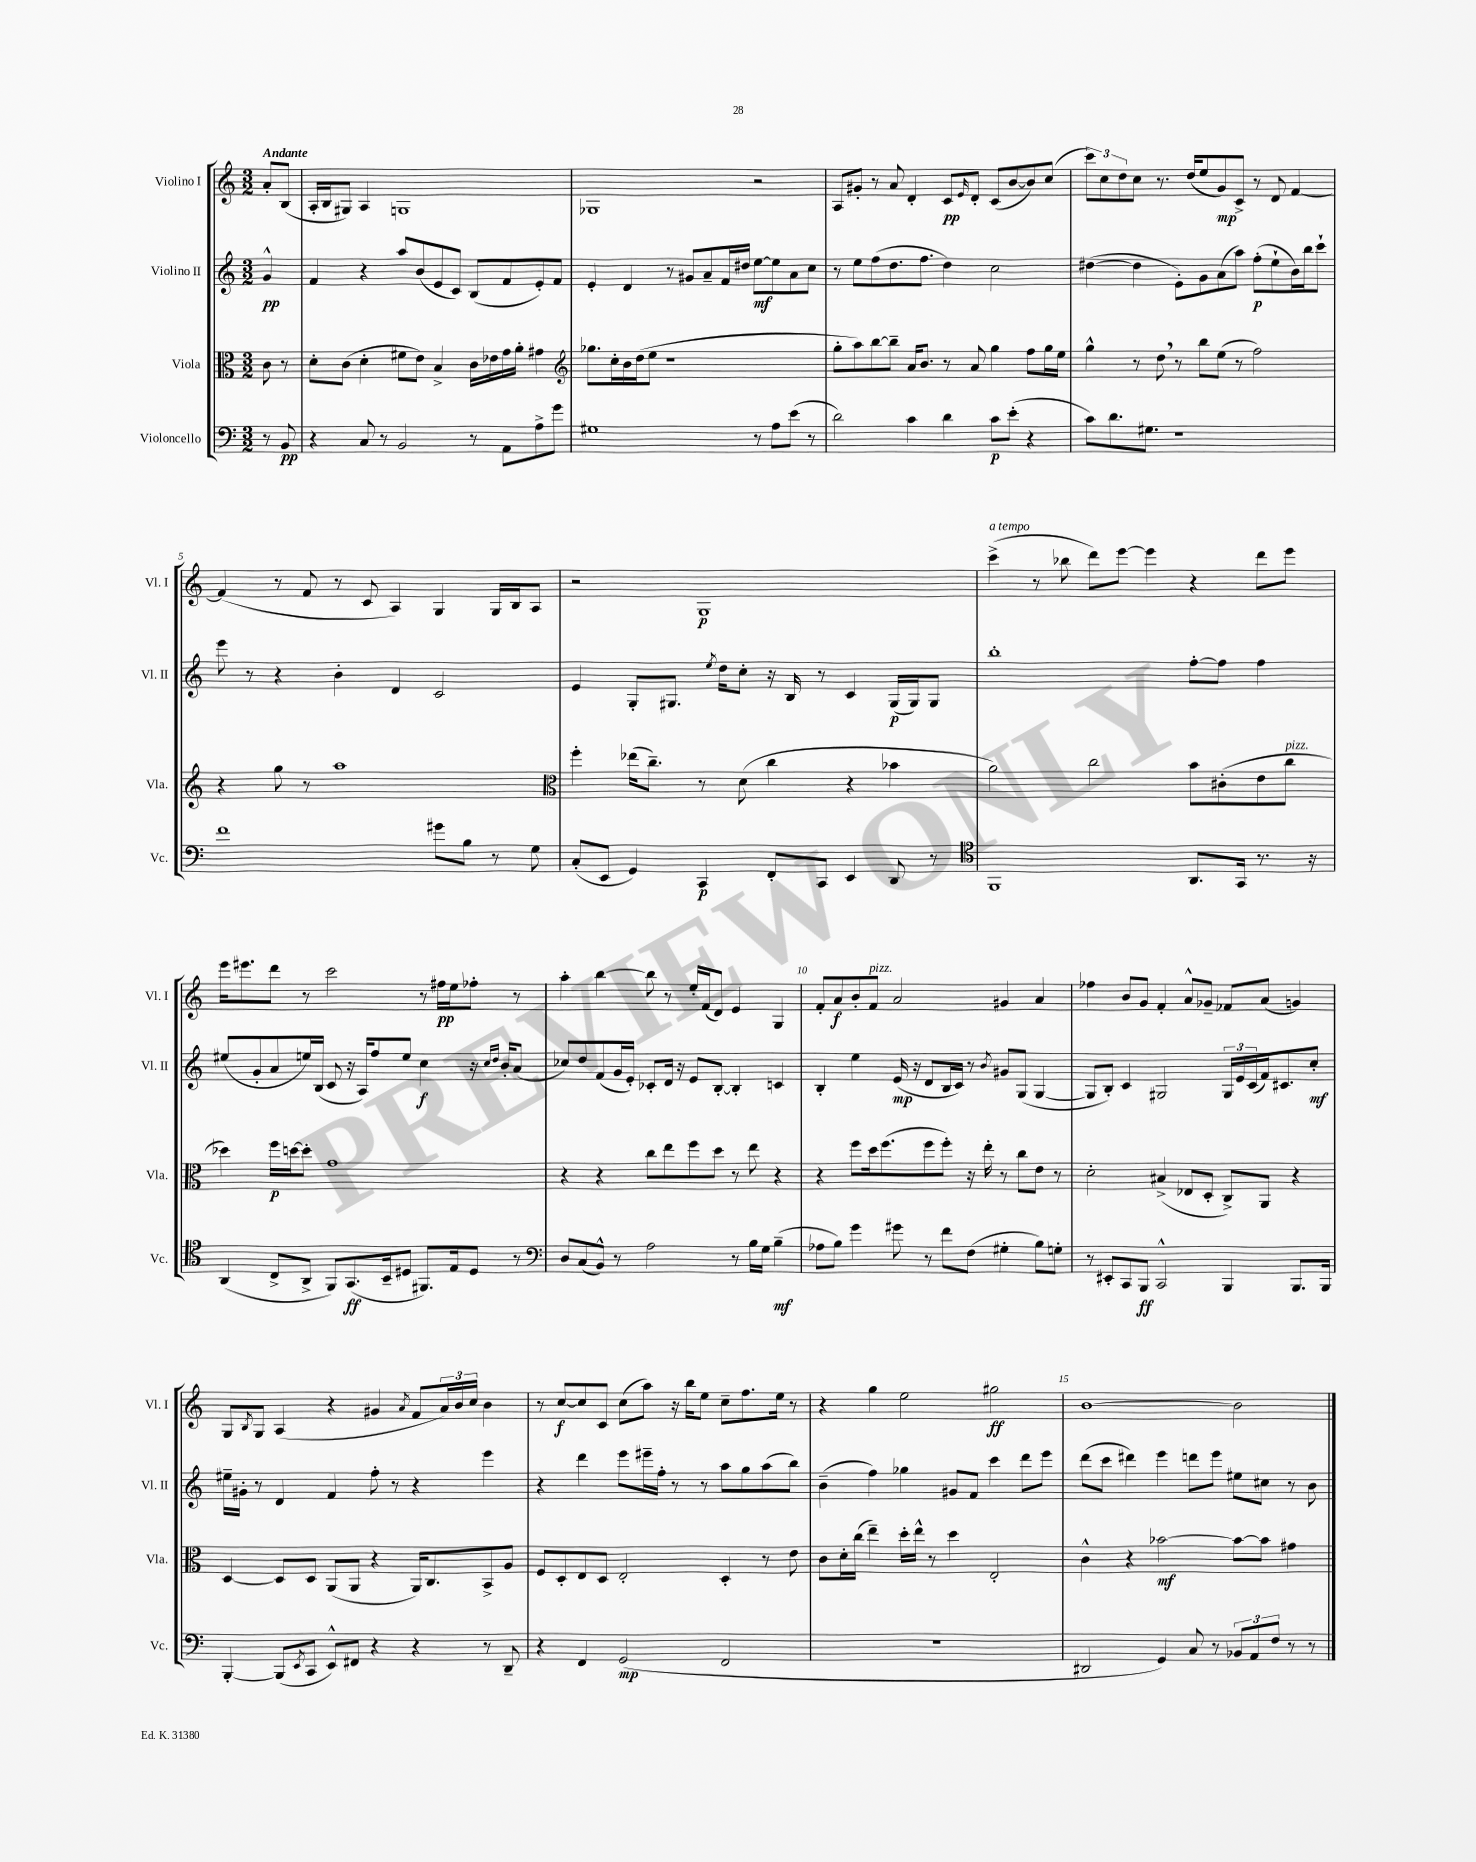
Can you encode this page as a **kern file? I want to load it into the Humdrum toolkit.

**kern	**dynam	**kern	**dynam	**kern	**dynam	**kern	**dynam
*part4	*part4	*part3	*part3	*part2	*part2	*part1	*part1
*staff4	*staff4	*staff3	*staff3	*staff2	*staff2	*staff1	*staff1
*I"Violoncello	*	*I"Viola	*	*I"Violino II	*	*I"Violino I	*
*I'Vc.	*	*I'Vla.	*	*I'Vl. II	*	*I'Vl. I	*
*clefF4	*	*clefC3	*	*clefG2	*	*clefG2	*
*k[]	*	*k[]	*	*k[]	*	*k[]	*
*M3/2	*	*M3/2	*	*M3/2	*	*M3/2	*
=	=	=	=	=	=	=	=
!	!	!	!	!	!	!LO:TX:a:B:t=Andante	!
8r	.	8c\	.	4g^^/	pp	8a'/L	.
8BB/	pp	8r	.	.	.	(8B/J	.
=1	=1	=1	=1	=1	=1	=1	=1
4r	.	8d'\L	.	4f/	.	16A'/LL	.
.	.	.	.	.	.	16B/J	.
.	.	(8c\J	.	.	.	8G#X/J)	.
8C/	.	4d'\	.	4r	.	4A/	.
8r	.	.	.	.	.	.	.
2BB/	.	8f#X\L	.	8aa/L	.	1Gn	.
.	.	8e\J)	.	(8b/	.	.	.
.	.	4B^/	.	8e/	.	.	.
.	.	.	.	8c/J)	.	.	.
8r	.	16c\LL	.	(8B/L	.	.	.
.	.	16e-X\	.	.	.	.	.
8AA\L	.	16g\	.	8f/	.	.	.
.	.	16a'\JJ	.	.	.	.	.
8A^\	.	4g#X\	.	8e'/)	.	.	.
8g\J	.	.	.	8f/J	.	.	.
=2	=2	=2	=2	=2	=2	=2	=2
*	*	*clefG2	*	*	*	*	*
1G#X	.	8.gg-X\L	.	4e'/	.	1G-X	.
.	.	16cc'\L	.	.	.	.	.
.	.	16b\	.	4d/	.	.	.
.	.	(16dd\J	.	.	.	.	.
.	.	8ee\J	.	.	.	.	.
.	.	1r	.	8r	.	.	.
.	.	.	.	8g#X/L	.	.	.
.	.	.	.	8a~/	.	.	.
.	.	.	.	16f/L	.	.	.
.	.	.	.	16dd#X/JJ	.	.	.
8r	.	.	.	[8ee\L	mf	2r	.
8A\L	.	.	.	8ee\]	.	.	.
(8e\J	.	.	.	8a\	.	.	.
8r	.	.	.	8cc\J	.	.	.
=3	=3	=3	=3	=3	=3	=3	=3
2d\)	.	8gg'\L	.	8r	.	8A/L	.
.	.	8aa\)	.	8ee\L	.	8g#X'/J	.
.	.	[8bb\	.	(8ff\	.	8r	.
.	.	8bb~\J]	.	8.dd\	.	8a/	.
4c\	.	16a/KL	.	.	.	4d'/	.
.	.	8.b/J	.	8.ff\J	.	.	.
4d\	.	8r	.	4dd\)	.	8c/L	pp
.	.	.	.	.	.	16qqe/	.
.	.	8a/	.	.	.	8d'/J	.
8c\L	p	4gg\	.	2cc\	.	(8c/L	.
(8e'\J	.	.	.	.	.	[8b/	.
4r	.	8ff\L	.	.	.	8b/])	.
.	.	16gg\L	.	.	.	(8cc/J	.
.	.	16ee\JJ	.	.	.	.	.
=4	=4	=4	=4	=4	=4	=4	=4
8c\L)	.	4gg^^\	.	([4dd#X\	.	12ccc\L)	.
.	.	.	.	.	.	12cc\	.
8.d\	.	.	.	.	.	.	.
.	.	.	.	.	.	12dd\	.
.	.	8r	.	4dd#\]	.	8cc\J	.
8.G#X\J	.	.	.	.	.	.	.
.	.	8dd,\	.	.	.	8.r	.
1r	.	8r	.	8e'\L)	.	.	.
.	.	.	.	.	.	(16dd/KL	.
.	.	8bb\L	.	8g\	.	8ee/	.
.	.	(8ee\J	.	(8a\	.	8g/)	mp
.	.	8r	.	8aa\J)	.	8c^/J	.
.	.	2ff\)	.	(8ff'\L	p	8r	.
.	.	.	.	8ee`\	.	8d/	.
.	.	.	.	16b\L)	.	[4f/	.
.	.	.	.	16bb\J	.	.	.
.	.	.	.	8ccc`\J	.	.	.
!!LO:LB:g=z
=5	=5	=5	=5	=5	=5	=5	=5
1f	.	4r	.	8eee\	.	(4f/]	.
.	.	.	.	8r	.	.	.
.	.	8gg\	.	4r	.	8r	.
.	.	8r	.	.	.	8f/	.
.	.	1aa	.	4b'\	.	8r	.
.	.	.	.	.	.	8c/	.
.	.	.	.	4d/	.	4A/)	.
8g#X\L	.	.	.	2c/	.	4G/	.
8B\J	.	.	.	.	.	.	.
8r	.	.	.	.	.	16G/LL	.
.	.	.	.	.	.	16B/J	.
8G\	.	.	.	.	.	8A/J	.
=6	=6	=6	=6	=6	=6	=6	=6
*	*	*clefC3	*	*	*	*	*
(8C'/L	.	4ff'\	.	4e/	.	2r	.
8EE/J	.	.	.	.	.	.	.
4GG/)	.	(16ee-X\KL	.	8G'/L	.	.	.
.	.	8.cc~\J)	.	.	.	.	.
.	.	.	.	8.G#X/J	.	.	.
4CC/	p	8r	.	.	.	1G	p
.	.	.	.	8qee/	.	.	.
.	.	.	.	16dd\KL	.	.	.
.	.	(8d\	.	8cc'\J	.	.	.
8FF'/L	.	4cc\	.	16r	.	.	.
.	.	.	.	16B/	.	.	.
8CC/J	.	.	.	8r	.	.	.
4EE/	.	4r	.	4c/	.	.	.
8DD/	.	4b-X\	.	(16G#/LL	p	.	.
.	.	.	.	16G#/J)	.	.	.
8r	.	.	.	8G#/J	.	.	.
=7	=7	=7	=7	=7	=7	=7	=7
*clefC4	*	*	*	*	*	*	*
!	!	!	!	!	!	!LO:TX:a:i:t=a tempo	!
1FF	.	2a\)	.	1bb'	.	(4ccc^\	.
.	.	.	.	.	.	8r	.
.	.	.	.	.	.	8bb-X\	.
.	.	2cc\	.	.	.	8ddd\L)	.
.	.	.	.	.	.	[8eee\J	.
.	.	.	.	.	.	4eee\]	.
8.AA/L	.	8b\L	.	[8ff'\L	.	4r	.
.	.	(8c#X'\	.	8ff\J]	.	.	.
16GG/Jk	.	.	.	.	.	.	.
8.r	.	8e\	.	4ff\	.	8ddd\L	.
!	!	!LO:TX:a:i:t=pizz.	!	!	!	!	!
.	.	8cc\J	.	.	.	8eee\J	.
16r	.	.	.	.	.	.	.
!!LO:LB:g=z
=8	=8	=8	=8	=8	=8	=8	=8
(4AA/	.	4dd-X\)	.	(8ee#X/L	.	16eee\KL	.
.	.	.	.	.	.	8.eee#X\	.
.	.	.	.	8g'/	.	.	.
8C^/L	.	16ff\LL	p	8a/	.	8ddd\J	.
.	.	[16ddn\J	.	.	.	.	.
8AA^/J	.	8dd'\J]	.	16een/L)	.	8r	.
.	.	.	.	(16B/JJ	.	.	.
8FF/L)	.	1g	.	8c/	.	2ccc\	.
(8.GG/	ff	.	.	16r	.	.	.
.	.	.	.	16A/KL)	.	.	.
.	.	.	.	8ff/	.	.	.
16BB~/k	.	.	.	.	.	.	.
8D#X/J	.	.	.	8ee/J	.	.	.
8.FF#X/L)	.	.	.	4cc\	f	8r	.
.	.	.	.	.	.	16ff#X\LL	pp
16E/k	.	.	.	.	.	16ee\J	.
8D#/J	.	.	.	16r	.	8ff-X'\J	.
.	.	.	.	16qqcc/LL	.	.	.
.	.	.	.	16qqdd/JJ	.	.	.
.	.	.	.	16b'/KL	.	.	.
8r	.	.	.	(8a/J	.	8r	.
=9	=9	=9	=9	=9	=9	=9	=9
*clefF4	*	*	*	*	*	*	*
8D/L	.	4r	.	8cc-X/L)	.	4aa'\	.
(8C/	.	.	.	8dd/	.	.	.
8BB^^/J)	.	4r	.	(8f/	.	[4bb\	.
8r	.	.	.	16g/L	.	.	.
.	.	.	.	16e'/JJ)	.	.	.
2A\	.	8cc\L	.	8c-X'/L	.	8bb\]	.
.	.	8ee\	.	16d/Jk	.	8r	.
.	.	.	.	16r	.	.	.
.	.	8ff\	.	8e/L	.	16ee'/LL	.
.	.	.	.	.	.	(16f/J	.
.	.	8dd\J	.	[8B'/J	.	8d/J)	.
8r	.	8r	.	4B'/]	.	4e/	.
16B\LL	.	8ee\	.	.	.	.	.
16G\JJ	.	.	.	.	.	.	.
(4B~\	mf	4r	.	4cn/	.	4G/	.
=10	=10	=10	=10	=10	=10	=10	=10
8A-X\L	.	4r	.	4B'/	.	8f'/L	.
8B\J)	.	.	.	.	.	8a/	f
4g\	.	8ff\L	.	4ee\	.	8b'/	.
!	!	!	!	!	!	!LO:TX:a:i:t=pizz.	!
.	.	16dd\k	.	.	.	8f/J	.
.	.	(8.ff\	.	.	.	.	.
8g#X\	.	.	.	(16e/	mp	2a/	.
.	.	.	.	16r	.	.	.
8r	.	8ff\	.	8d/L	.	.	.
8f\L	.	8ff'\J)	.	16B/L	.	.	.
.	.	.	.	16c/JJ)	.	.	.
(8F\J	.	16r	.	8r	.	.	.
.	.	16ee'\	.	.	.	.	.
.	.	.	.	8qb/	.	.	.
4G#X'\	.	8r	.	8g#X/L	.	4g#X/	.
.	.	8cc\L	.	(8G/J	.	.	.
8B\L)	.	8e\J	.	[4G/	.	4a/	.
8Gn'\J	.	8r	.	.	.	.	.
=11	=11	=11	=11	=11	=11	=11	=11
8r	.	2d'\	.	8G/L]	.	4ff-X\	.
8EE#X'/L	.	.	.	8B'/J)	.	.	.
8CC/	.	.	.	4c/	.	8b/L	.
8BBB/J	ff	.	.	.	.	8g/J	.
2CC^^/	.	(4B#X^/	.	2G#X/	.	4f'/	.
.	.	8E-X/L	.	.	.	8a^^/L	.
.	.	8D'/J	.	.	.	8g-X~/J	.
4BBB/	.	8C^/L)	.	24G#/LL	.	8f-X/L	.
.	.	.	.	24e/	.	.	.
.	.	.	.	(24c/	.	.	.
.	.	8AA/J	.	16f/J)	.	(8a/J	.
.	.	.	.	8.c#X/	.	.	.
8.BBB/L	.	4r	.	.	.	4gn/)	.
.	.	.	.	8cc'/J	mf	.	.
16BBB/Jk	.	.	.	.	.	.	.
!!LO:LB:g=z
=12	=12	=12	=12	=12	=12	=12	=12
[4BBB'/	.	[4D/	.	16ee#X~\LL	.	8G/L	.
.	.	.	.	16g#X'\JJ	.	.	.
.	.	.	.	.	.	8qB/	.
.	.	.	.	8r	.	8G/J	.
(8BBB/L]	.	8D/L]	.	4d/	.	(4A/	.
8qEE/	.	.	.	.	.	.	.
8CC/J	.	8D/J	.	.	.	.	.
8EE^^/L)	.	(8AA/L	.	4f/	.	4r	.
8FF#X/J	.	8AA/J	.	.	.	.	.
4r	.	4r	.	8ff'\	.	4g#X/	.
.	.	.	.	8r	.	.	.
.	.	.	.	.	.	8qa/	.
4r	.	16AA/KL)	.	4r	.	8f/L	.
.	.	8.C/	.	.	.	.	.
.	.	.	.	.	.	24a/L)	.
.	.	.	.	.	.	24b/	.
.	.	.	.	.	.	24cc/JJ	.
8r	.	8BB^/	.	4eee\	.	4b\	.
8DD~/	.	8A/J	.	.	.	.	.
=13	=13	=13	=13	=13	=13	=13	=13
4r	.	8F/L	.	4r	.	8r	.
.	.	8D'/	.	.	.	[8cc/L	f
4FF/	.	8E/	.	4ddd\	.	8cc/]	.
.	.	8D/J	.	.	.	8c/J	.
(2GG/	mp	2E'/	.	8eee\L	.	(8cc\L	.
.	.	.	.	16eee#X~\L	.	8aa\J)	.
.	.	.	.	16ff'\JJ	.	.	.
.	.	.	.	8r	.	16r	.
.	.	.	.	.	.	16bb\KL	.
.	.	.	.	8r	.	8ee\J	.
2FF/	.	4D'/	.	8aa\L	.	8cc~\L	.
.	.	.	.	8gg\	.	8.ff\	.
.	.	8r	.	(8aa\	.	.	.
.	.	.	.	.	.	16ee\Jk	.
.	.	8e\	.	8bb\J)	.	8r	.
=14	=14	=14	=14	=14	=14	=14	=14
1.r	.	8c\L	.	(4b~\	.	4r	.
.	.	16d'\L	.	.	.	.	.
.	.	(16cc\JJ	.	.	.	.	.
.	.	4ee~\)	.	4ff\)	.	4gg\	.
.	.	16dd'\LL	.	4gg-X\	.	2ee\	.
.	.	16ee^^\JJ	.	.	.	.	.
.	.	8r	.	.	.	.	.
.	.	4dd\	.	8g#X/L	.	.	.
.	.	.	.	8f/J	.	.	.
.	.	2E'/	.	4ccc\	.	2gg#X\	ff
.	.	.	.	8ddd\L	.	.	.
.	.	.	.	8eee\J	.	.	.
=15	=15	=15	=15	=15	=15	=15	=15
2DD#X/	.	4c^^\	.	(8ddd\L	.	[1b	.
.	.	.	.	8ccc\J	.	.	.
.	.	4r	.	4ddd#X\)	.	.	.
4GG/)	.	[2b-X\	mf	4eee\	.	.	.
8C/	.	.	.	8dddn\L	.	.	.
8r	.	.	.	8eee\J	.	.	.
12BB-X/L	.	8b-\L_	.	8ee#X\L	.	2b\]	.
12AA/	.	.	.	.	.	.	.
.	.	8b-\J]	.	8cc#X\J	.	.	.
12F/J	.	.	.	.	.	.	.
8r	.	4g#X\	.	8r	.	.	.
8r	.	.	.	8b\	.	.	.
==	==	==	==	==	==	==	==
*-	*-	*-	*-	*-	*-	*-	*-
